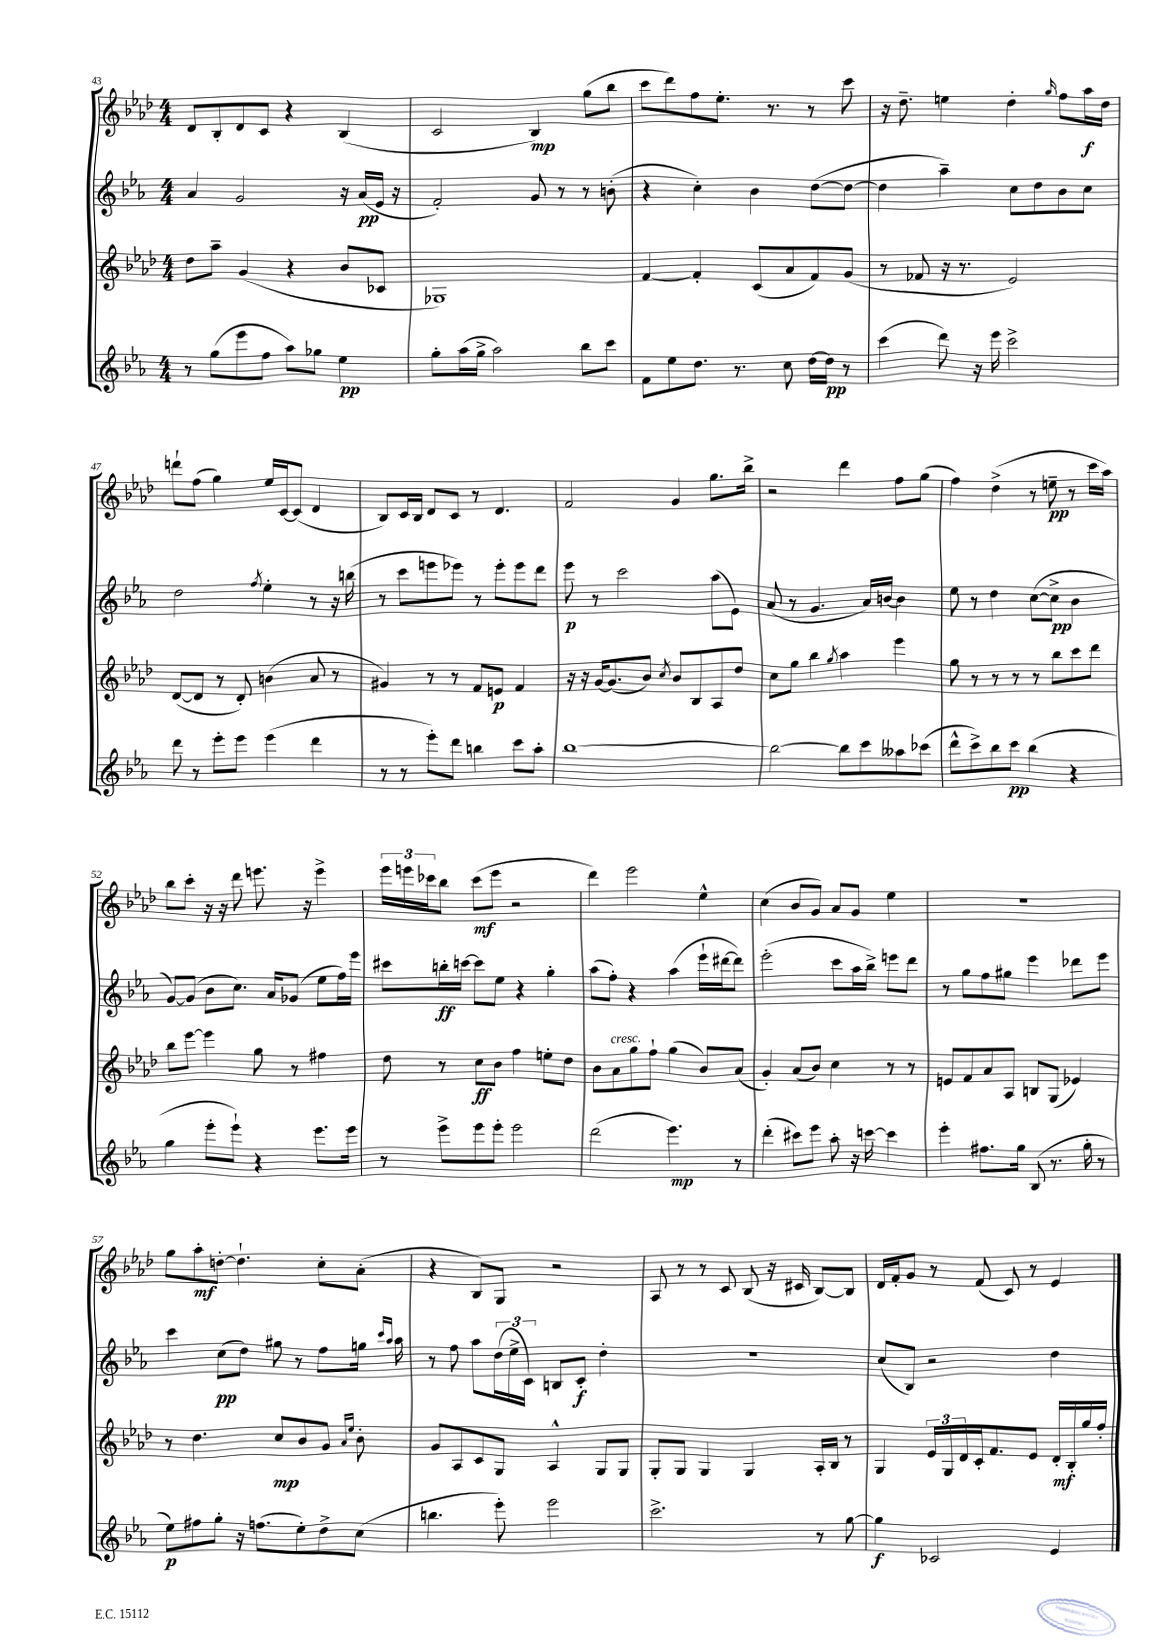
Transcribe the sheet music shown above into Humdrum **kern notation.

**kern	**kern	**kern	**kern
*staff4	*staff3	*staff2	*staff1
*clefG2	*clefG2	*clefG2	*clefG2
*k[b-e-a-]	*k[b-e-a-d-]	*k[b-e-a-]	*k[b-e-a-d-]
*M4/4	*M4/4	*M4/4	*M4/4
8r	8dd-\L	4a-/	8d-/L
(8gg\L	8aa-~\J	.	8B-'/
8eee-\	(4g/	2g/	8d-/
8ff\J	.	.	8c/J
8aa-\L)	4r	.	4r
8gg-\J	.	.	.
4ee-\	8b-/L	16r	(4B-/
.	.	(16a-/LL	.
.	8c-/J	16e-/JJ	.
.	.	16r	.
=	=	=	=
8gg'\L	1G-)	2f'/)	2c/
(16aa-\L	.	.	.
16gg^\JJ	.	.	.
2aa-\)	.	.	.
.	.	8g/	4B-/)
.	.	8r	.
8bb-\L	.	8r	(8gg\L
8ccc\J	.	(8b'\	8bb-\J
=	=	=	=
8f\L	[4f/	4r	8ccc\L
8ee-\	.	.	8ddd-\)
8.dd\J	4f'/]	4cc'\)	8ff\
.	.	.	8.ee-'\J
8.r	.	.	.
.	(8c/L	4b-\	.
.	.	.	8.r
8cc\	8a-/	.	.
[16dd\LL	8f/)	([8dd\L	8r
16dd\]JJ	.	.	.
8r	(8g/J	8dd\_J	8ccc\
=	=	=	=
(4ccc\	8r	4dd\]	16r
.	.	.	8.dd-~\
.	8f-/	.	.
8ddd\)	16r	4aa-~\)	4ee\
.	8.r	.	.
16r	.	.	.
16eee-\	.	.	.
2ccc^\	2e-/)	8cc\L	4dd-'\
.	.	8dd\	.
.	.	.	16qqgg/
.	.	8b-\	8ff\L
.	.	8cc\J	16aa-\L
.	.	.	16dd-\JJ
=	=	=	=
8ddd\	([8d-/L	2dd\	8ddd`\L
8r	8d-/]J	.	(8ff\J
8eee-'\L	8r	.	4gg\)
8eee-\J	8d-'/)	.	.
.	.	8qff/	.
(4eee-\	(4b\	4ee-'\	16ee-/LL
.	.	.	[16c/J
.	.	.	(8c/]J
4ddd\	8a-/	8r	4d-/
.	8r	16r	.
.	.	(16bb\	.
=	=	=	=
8r	4g#/)	8r	8B-/L)
8r	.	8ccc\L	16c/L
.	.	.	16B-/JJ
8eee-'\L)	8r	8eee\	8d-/L
8ddd\J	8r	8eee-\J)	8c/J
4bb\	8f/L	8r	8r
.	8e/J	8eee-'\L	4.d-/
8ccc\L	4f/	8eee-\	.
8aa-'\J	.	8ddd\J	.
=	=	=	=
[1bb-	16r	8eee-\	2f/
.	16r	.	.
.	[16g/LK	8r	.
.	(8.g/]	.	.
.	.	2ccc\	.
.	8b-/J)	.	.
.	8qcc/	.	.
.	8b-/L	.	4g/
.	8B-/	.	.
.	8A-/	(8aa-\L	8.gg\L
.	8dd-/J	8e-\J)	.
.	.	.	16bb-^\Jk
=	=	=	=
2bb-\_	8cc\L	(8a-/	2r
.	8gg\J	8r	.
.	4bb-\	4.g/	.
.	8qgg/	.	.
8bb-\]L	4aa-\	.	4ddd-\
8ccc\	.	16a-/LL)	.
.	.	[16b/JJ	.
8aa--\	4eee-\	4b\]	8ff\L
(8ccc-\J	.	.	(8gg\J
=	=	=	=
8ddd^^\L	8gg\	8ee-\	4ff\)
8ccc^\)	8r	8r	.
8bb-\	8r	4dd\	(4dd-^\
8ccc\J	8r	.	.
(4bb-\	8r	([8cc\L	8r
.	8bb-\L	8cc^\]J	8ee~\
4r	8ccc\	4b-\	8r
.	8ddd-\J	.	16ccc\LL
.	.	.	16aa-\JJ)
=	=	=	=
4gg\	8bb-\L	[8g/L)	8bb-\L
.	[8eee-\J	(8g/]J	8ccc'\J
8eee-'\L	4eee-\]	8b-\L	16r
.	.	.	16r
8eee-`\J)	.	8.cc\J)	8ddd-\
4r	8gg\	.	8.eee\
.	.	16a-/LK	.
.	8r	(8g-/J	.
.	.	.	16r
8.eee-\L	4ff#\	8ee-\L	4eee^\
.	.	16ff\L)	.
16eee-\Jk	.	16eee-\JJ	.
=	=	=	=
8r	8dd-\	8ccc#\L	24eee-\LL
.	.	.	24eee\
.	.	.	24ccc-\J
8eee-^\L	8r	16bb'\L	8bb-\J
.	.	[16ccc\JJ	.
8eee-\	8cc\L	8ccc\]L	(8ccc-\L
8eee-'\J	8b-\J	8ee-\J	8eee\J
2eee-\	4ff\	4r	2r
.	8ee'\L	4gg'\	.
.	8dd-\J	.	.
=	=	=	=
(2ddd\	8b-\L	(8aa-\L	4ddd-\)
.	8a-\	8ff'\J)	.
.	8gg\	4r	2eee-\
.	8ff`\J	.	.
4.eee-\)	(4gg\	(4aa-\	.
.	8b-/L)	16eee-`\LL	4ee-^^\
.	.	[16ddd#\J	.
8r	(8a-/J	8ddd#\]J)	.
=	=	=	=
(4ddd'\	4g'/)	(2eee-'\	(4cc\
8ccc#\L)	(8a-/L	.	8b-/L
8eee-\J	8b-/J)	.	8g/J)
8aa-'\	4cc\	8ccc\L	8a-/L
16r	.	16aa-\L	8g/J
[16ccc\	.	16bb-^\JJ)	.
4ccc\]	8r	8eee\L	4ee-\
.	8r	8ddd\J	.
=	=	=	=
4eee-'\	8e/L	8r	1r
.	8f/	8gg\L	.
8.ff#\L	8a-/	8ff\	.
.	8A-/J	8gg#\J	.
16gg\Jk	.	.	.
(8B-/	8B/L	4eee-\	.
8.r	(8G/J	.	.
.	4e-/)	8ddd-\L	.
16gg'\	.	.	.
8r	.	8eee-\J	.
=	=	=	=
8ee-\L)	8r	4ccc\	8gg\L
8ff#\	4.dd-\	.	8aa-'\
8gg'\J	.	(8cc\L	[8dd'\J
16r	.	8dd\J)	4.dd`\]
(8.ff\L	.	.	.
.	8cc/L	8gg#\	.
8ee-'\)	8b-/	8r	.
8dd^\	8g/J	8ff\L	8cc'\L
.	16qqa-/LL	.	.
.	16qqee-/JJ	.	.
(8cc\J	8b-'\	16gg\Jk	(8a-'\J
.	.	16qqccc/LL	.
.	.	16qqaa-/JJ	.
.	.	16aa-\	.
=	=	=	=
4.bb\	8g/L	8r	4r
.	8A-/	8ff\	.
.	8c/	8aa-\L	8B-/L)
8eee-'\)	8G/J	(24dd\L	8G/J
.	.	24ee-^\	.
.	.	24c\JJ)	.
2eee-\	4A-^^/	8B/L	2r
.	.	8c'/J	.
.	8G/L	4dd'\	.
.	8G/J	.	.
=	=	=	=
2.ccc^\	8G'/L	1r	8A-/
.	8G/J	.	8r
.	4G/	.	8r
.	.	.	8c/
.	4G/	.	(8B-/
.	.	.	16r
.	.	.	16c#/
8r	16A-'/LL	.	[8B-/L)
.	16B-/JJ	.	.
[8gg\	8r	.	8B-/]J
=	=	=	=
4gg\]	4G/	(8cc/L	16d-/LL
.	.	.	16f'/J
.	.	8B-/J)	8g/J
2c-/	24e-/LL	2r	8r
.	24G/	.	.
.	24d-/	.	.
.	16c'/J	.	(8f/
.	8.f/	.	.
.	.	.	8c/)
.	8e-/J	.	8r
4e-/	16d-'/LL	4dd\	4e-/
.	16B-'/	.	.
.	16gg/	.	.
.	16ff'/JJ	.	.
==	==	==	==
*-	*-	*-	*-
